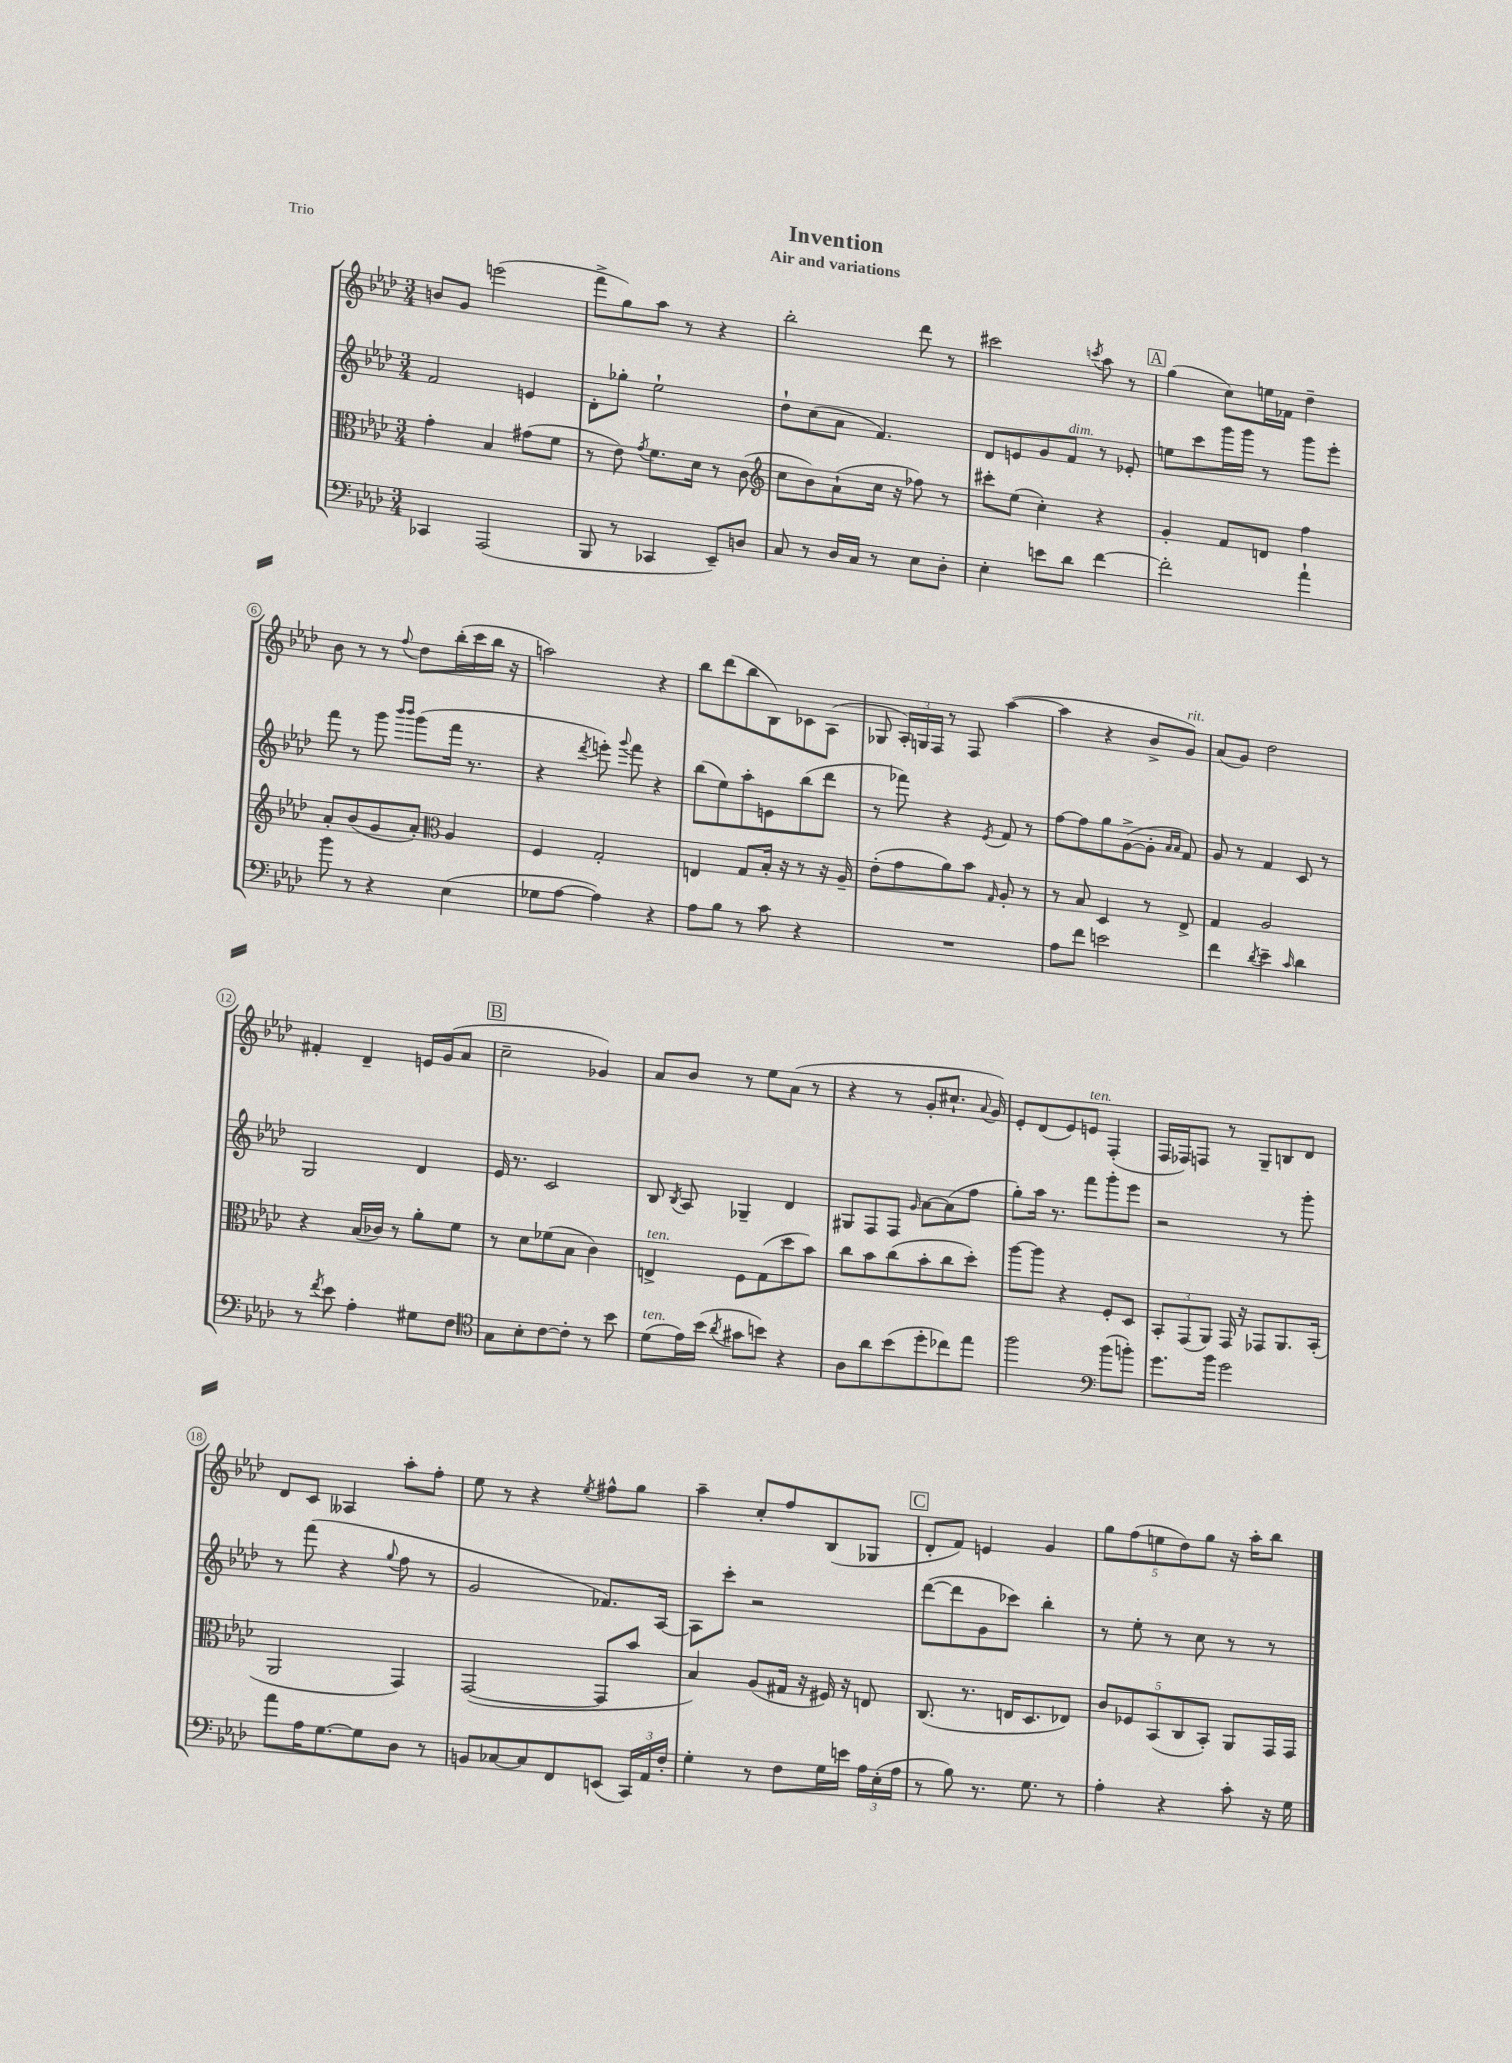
\header { title = "Invention" subtitle = "Air and variations" piece = "Trio" }
<<
\new StaffGroup <<
\new Staff = "s0" {
    \clef treble \key aes \major \numericTimeSignature \time 3/4
    \autoBeamOff b'8[ g'8] e'''2( |
    f'''8[-> g''8) aes''8] r8 r4 |
    bes''2-. des'''8 r8 |
    cis'''2 \acciaccatura { c'''8 } aes''8 r8 |
    \mark \markup { \box "A" } g''4( c''8[) e''16 fes'16] des''4-- |
    bes'8 r8 r8 \appoggiatura { f''8 } des''8[ bes''16-.( c'''16 bes''16] r16 |
    a''2) r4 |
    bes''8[ des'''8( bes''8 bes8) ces'8 aes8]( |
    ges8 \tuplet 3/2 { aes16[-.) g16 f16] } r8 f8 aes''4~( |
    aes''4 r4 bes'8[-> g'8]^\markup { \italic "rit." }) |
    aes'8[( g'8]) des''2 |
    fis'4-. des'4-- e'16[ g'16( aes'8] |
    \mark \markup { \box "B" } c''2-- ges'4) |
    aes'8[ bes'8] r8 ees''8[ aes'8]( r8 |
    r4 r8 g'8[-. cis''8.]-! \appoggiatura { aes'8 } g'16) |
    ees'8[-. des'8( ees'8) e'8]^\markup { \italic "ten." } f4-.( |
    f16[ fes16) f8] r8 g8[-- b8 des'8] |
    des'8[ c'8] aeses4 aes''8[-. f''8]-. |
    ees''8 r8 r4 \acciaccatura { ees''8 } fis''8[-^ g''8] |
    aes''4-- c''8[-. f''8 bes8( ges8] |
    \mark \markup { \box "C" } des'8[-. f'8]) e'4 g'4 |
    \tuplet 5/4 { g''8[ f''8( e''8 des''8) g''8] } r16 aes''16[-. bes''8] \bar "|." |
}
\new Staff = "s1" {
    \clef treble \key aes \major \numericTimeSignature \time 3/4
    \autoBeamOff f'2 e'4 |
    des'8[-. ges''8]-. ees''2-! |
    des''8[-! c''8( aes'8] f'4.) |
    des'8[ e'8 g'8 f'8]^\markup { \italic "dim." } r8 ees'8-. |
    \mark \markup { \box "A" } e''8[ c'''8 g'''16 g'''16] r8 g'''8[ ees'''8]-. |
    f'''8 r8 g'''8 \grace { bes'''16[ bes'''16] } g'''8[( f'''16] r8. |
    r4 \acciaccatura { des'''8 } e'''8-.) \appoggiatura { g'''8 } f'''8 r4 |
    bes''8[( ees''8) aes''8-. e'8 bes''8( des'''8] |
    r8 fes'''8) r4 \acciaccatura { ees'8 } f'8 r8 |
    f''8[~ f''8 g''8 g'8~->( g'8]-. \grace { aes'16[ aes'16] } f'8) |
    g'8 r8 f'4 c'8 r8 |
    g2 des'4 |
    \mark \markup { \box "B" } ees'16 r8. c'2 |
    bes8 \acciaccatura { bes8 } aes8 ges4-- des'4 |
    gis8[ f8 f8] \grace { g'16 } aes'8[~ aes'8( f''8] |
    g''8[-.) aes''16] r8. f'''8[ g'''8-. ees'''8] |
    r2 r8 g'''8-. |
    r8 f'''8( r4 \appoggiatura { g''8 } f''8 r8 |
    g'2 fes'8.[) aes16]~ |
    aes8[ c'''8]-. r2 |
    \mark \markup { \box "C" } des'''8[~( des'''8 g'8 ces'''8]) bes''4-. |
    r8 ees''8-. r8 c''8 r8 r8 \bar "|." |
}
\new Staff = "s2" {
    \clef alto \key aes \major \numericTimeSignature \time 3/4
    \autoBeamOff g'4-. bes4 gis'8[( f'8] |
    r8 ees'8) \acciaccatura { g'8 } f'8.[ des'16] r8 c'8( |
    \clef treble c''8[ bes'8) aes'8-!( c''16] r16 fes''8) r8 |
    cis'''8[-. ees''8]( c''4-.) r4 |
    \mark \markup { \box "A" } g'4-. f'8[ d'8] f''4 |
    aes'8[-. bes'8( g'8 aes'8]-.) \clef alto aes4 |
    f4 g2-. |
    e4 g8[ bes16]-. r16 r8 r16 aes16-- |
    ees'8[-.( g'8 aes'8) bes'8] \grace { g16 } aes8-. r8 |
    r8 bes8 des4 r8 ees8-> |
    g4 aes2 |
    r4 bes16[( ces'16]) r8 aes'8[-. f'8] |
    \mark \markup { \box "B" } r8 des'8[ fes'8( bes8] c'4) |
    e4->^\markup { \italic "ten." } f8[ g8( des''8 bes'8]) |
    c''8[ bes'8 c''8( bes'8-. c''8 des''8]-.) |
    aes''8[~ aes''8] r4 f8[-. des8] |
    \tuplet 3/2 { bes,8[-. g,8( aes,8]) } g,16 r16 ges,8[ aes,8. bes,16]-.( |
    aes,2 g,4) |
    g,2~( g,8[ bes'8] |
    bes4) aes8[( gis16] r16 fis16) r16 e8 |
    \mark \markup { \box "C" } c8.( r8. e16[ des8. ees8]) |
    \tuplet 5/4 { c'8[ fes8 bes,8( c8 bes,8]-.) } aes,8[ g,16 g,16] \bar "|." |
}
\new Staff = "s3" {
    \clef bass \key aes \major \numericTimeSignature \time 3/4
    \autoBeamOff ces,4 aes,,2( |
    bes,,8 r8 ces,4 ees,8[--) d8] |
    c8 r8 des16[ c16] r8 ees8[ des8]-. |
    ees4-. e'8[ des'8] f'4~ |
    \mark \markup { \box "A" } f'2-. aes'4-! |
    bes'8 r8 r4 ees4( |
    ges8[ aes8]~ aes4) r4 |
    aes8[ bes8] r8 c'8 r4 |
    R2. |
    aes8[ f'8] e'2 |
    f'4 \acciaccatura { des'8 } ees'4-- \grace { c'16 } des'4 |
    r8 \acciaccatura { f'8 } ees'8 aes4-. gis8[ f8] |
    \mark \markup { \box "B" } \clef tenor g8[ bes8-. c'8~ c'8]-. r8 bes'8 |
    des'8[^\markup { \italic "ten." }( ees'16) bes'16]( \acciaccatura { aes'8 } gis'8[ b'8]) r4 |
    aes8[ aes'8 bes'8( des''8-. ces''8) ees''8] |
    f''2 \clef bass bes'8[( b'8]-.) |
    g'8.[ bes'16] g'2 |
    aes'8[ aes16 g8.~ g8 des8] r8 |
    b,8[ ces8~ ces8 f,8 e,8]( \tuplet 3/2 { c,16[) aes,16 f16]-. } |
    g4-. r8 f8[ g16 e'16] \tuplet 3/2 { aes16[ ees16-.( aes16] } |
    \mark \markup { \box "C" } r8 bes8) r8. g8. r8 |
    aes4-. r4 c'8-. r16 g16 \bar "|." |
}
>>
>>
\layout { \context { \Score \override BarNumber.stencil = #(make-stencil-circler 0.1 0.3 ly:text-interface::print) } }
